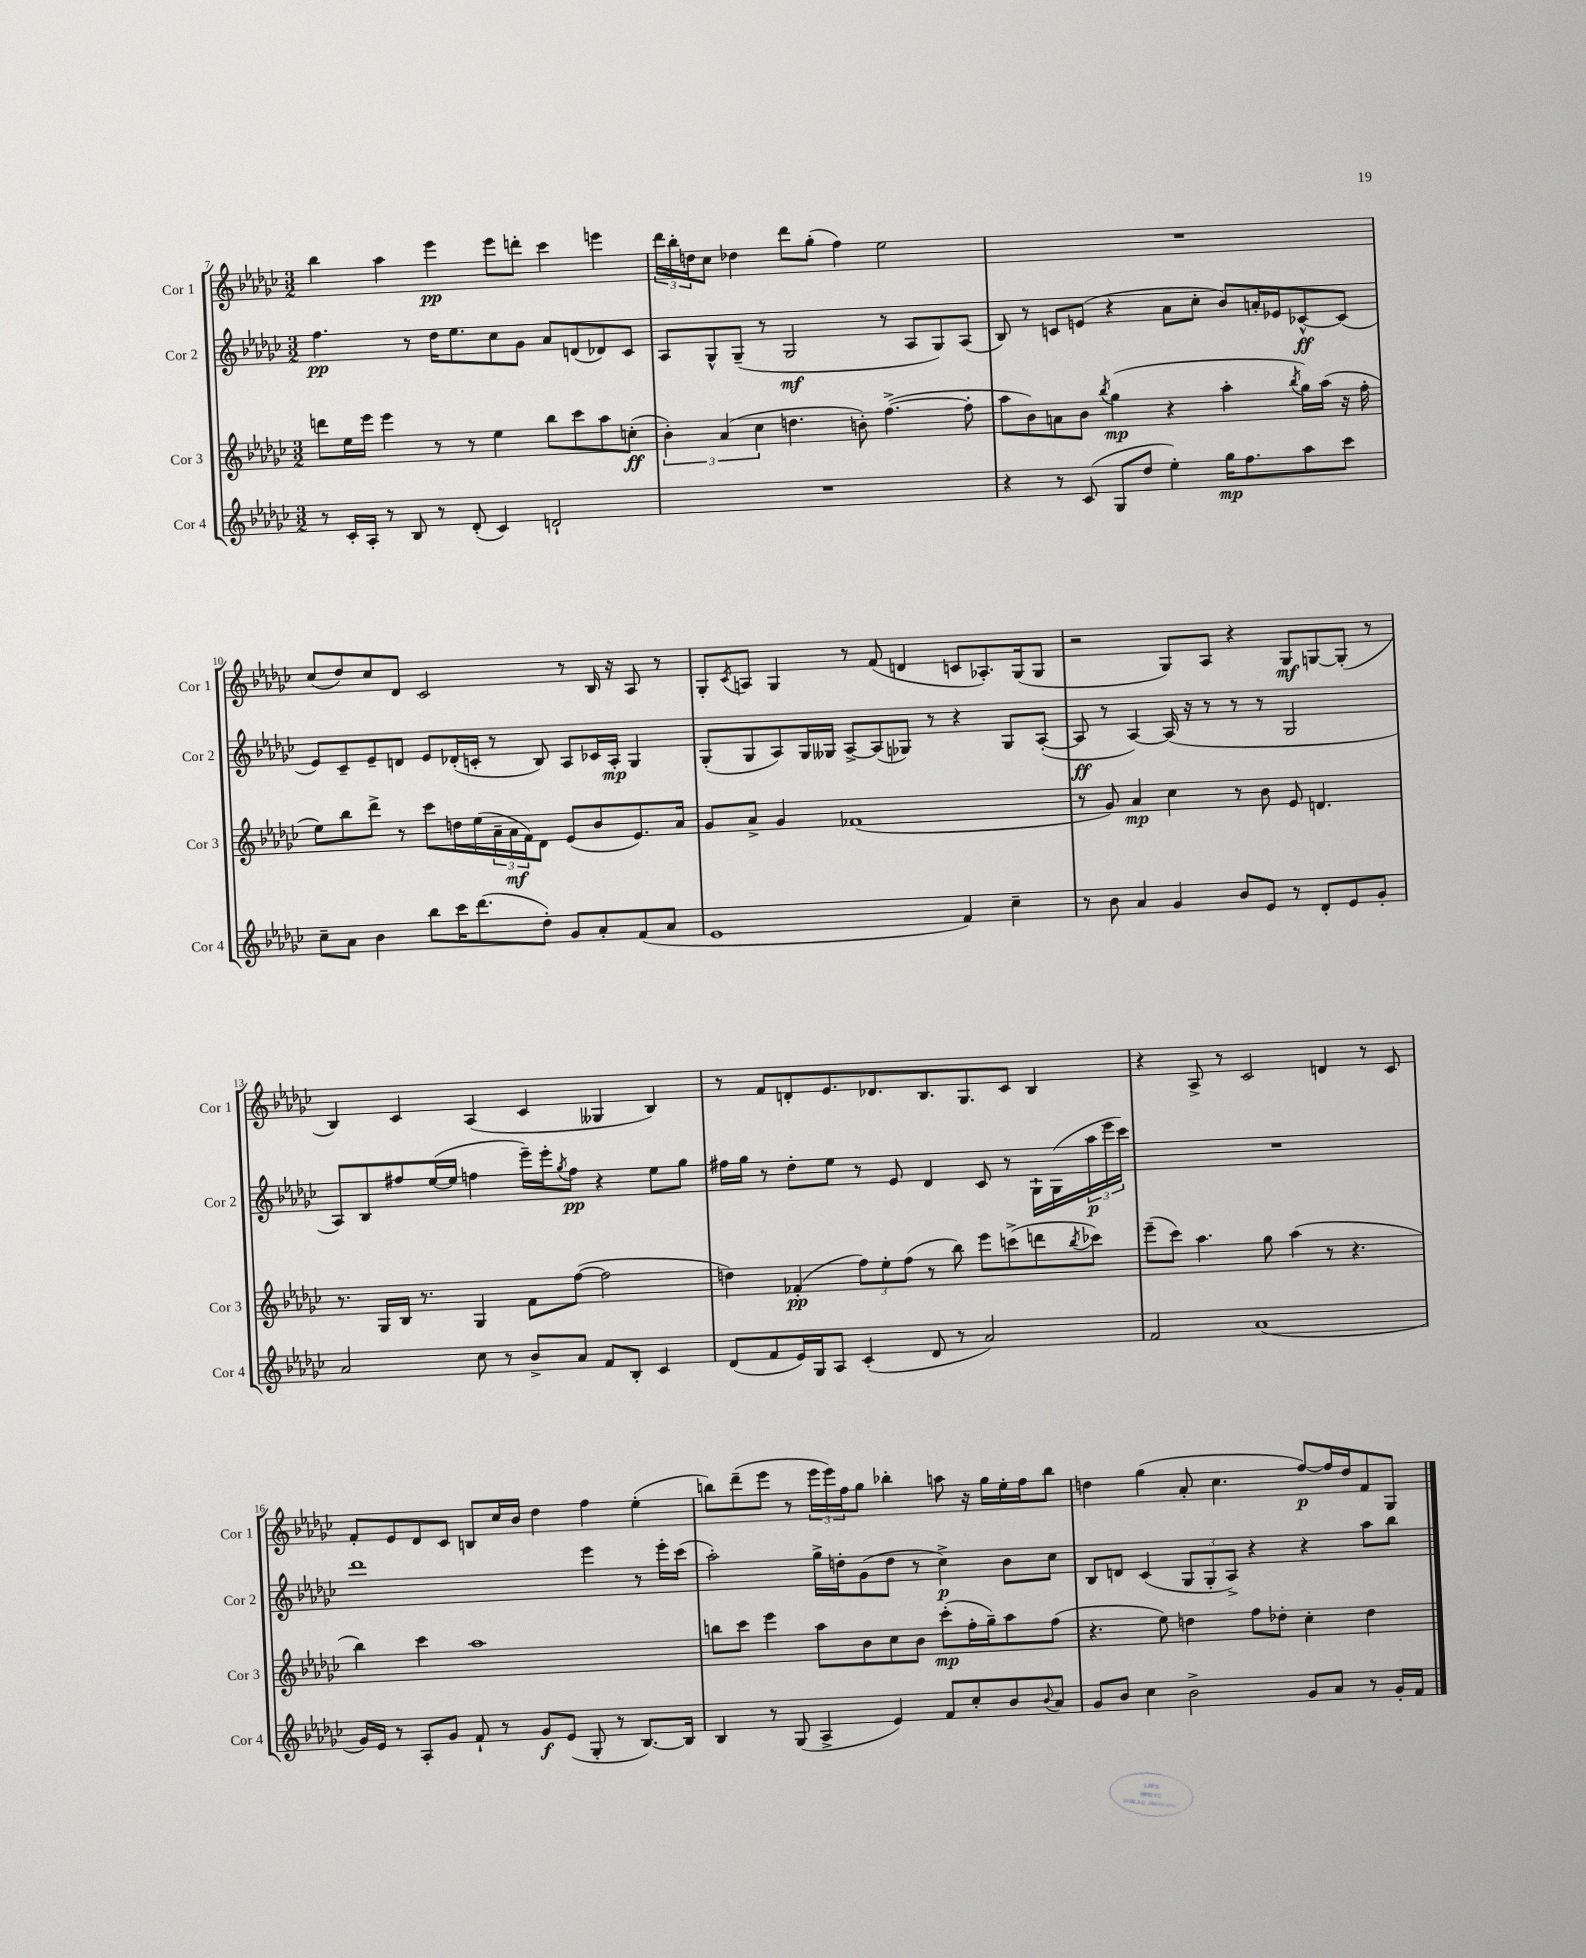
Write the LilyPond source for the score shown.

<<
\new StaffGroup <<
\new Staff = "s0" \with { instrumentName = "Cor 1" shortInstrumentName = "Cor 1" } {
    \clef treble \key ges \major \numericTimeSignature \time 3/2
    bes''4 aes''4 ees'''4\pp ees'''8 d'''8-. ces'''4 e'''4 |
    \tuplet 3/2 { des'''16 bes''16-. d''16 } ces''8 des''4 des'''8 ges''8-.( f''4) ees''2 |
    R1. |
    ces''8( des''8) ces''8 des'8 ces'2 r8 bes16 r16 aes8 r8 |
    ges8-. \acciaccatura { ces'8 } a8 ges4 r8 f'8( d'4 c'8 aes8.-.) ges16( ges8 |
    r2 ges8) aes8 r4 ges8\mf g8~ g8-.( r8 |
    bes4) ces'4 aes4( ces'4 geses4 bes4) |
    r8 f'8 d'8-. ees'8. des'8. bes8. ges8. ces'8 bes4 |
    r4 aes8-> r8 ces'2 d'4 r8 ces'8 |
    f'8-. ees'8 des'8 ces'8 b8 ces''16 bes'16 des''4 f''4 ees''4-.( |
    b''8) des'''8--( ees'''8 r8 \tuplet 3/2 { ees'''16 ees'''16) f''16 } ges''8 bes''4-. a''8 r16 ges''16 ees''16-. f''16 bes''8 |
    d''4 ges''4( aes'8-. ces''4. f''8~\p) f''16 d''16 f'8 ges8 \bar "|." |
}
\new Staff = "s1" \with { instrumentName = "Cor 2" shortInstrumentName = "Cor 2" } {
    \clef treble \key ges \major \numericTimeSignature \time 3/2
    f''4.\pp r8 des''16 ees''8. ces''8 ges'8 aes'8 d'8( des'8) ces'8 |
    aes8 ges8-^ ges8--( r8 ges2\mf r8 aes8 ges8) aes8( |
    bes8) r8 c'8 e'8( r4 aes'8 ces''8-. bes'8) a'16-. ees'16 ces'8~-^\ff ces'8( |
    ees'8) ces'8-- ees'8-- d'8 ees'8 des'16-.( c'16-. r8 bes8) aes8 ces'16 aes16-.\mp ges4 |
    ges8-.( ges8 aes8) ges16 geses16 aes8~-> aes8( ges8) r8 r4 ges8 aes8~-.( |
    aes8\ff r8 aes4~) aes16( r16 r8 r8 r8 ges2 |
    aes8) bes8 fis''8 ees''16~( ees''16 f''4 ees'''16--) ees'''16-. \acciaccatura { ges''8 } f''8\pp r4 ees''8 ges''8 |
    fis''16 ges''16 r8 des''8-. ees''8 r8 ees'8 des'4 ces'8 r8 ges16-! ges16( \tuplet 3/2 { aes''16\p ees'''16 ces'''16) } |
    R1. |
    des'''1 ees'''4 r8 ees'''16-. ces'''16( |
    aes''2-.) ges''16-> d''16-. ges'8( d''8 r8 ces''4->\p) bes'8 ces''8 |
    bes8 d'8 ces'4( \tuplet 3/2 { ges8 ges8-. aes8->) } r4 r4 aes''8 bes''8 \bar "|." |
}
\new Staff = "s2" \with { instrumentName = "Cor 3" shortInstrumentName = "Cor 3" } {
    \clef treble \key ges \major \numericTimeSignature \time 3/2
    d'''8 ees''16 ees'''16 ees'''4 r8 r8 ees''4 bes''8 ces'''8 aes''8 c''8-.\ff( |
    \tuplet 3/2 { bes'4-.) aes'4( ces''4 } d''4. b'8-.) f''4.~->( f''8-. |
    aes''8 bes'8) a'8 bes'8 \acciaccatura { bes''8 } ges''4\mp( r4 aes''4-. \acciaccatura { bes''8 } ges''16) aes''16( r16 f''16-. |
    ees''8) bes''8 des'''8-> r8 ces'''8 d''16 ees''16( \tuplet 3/2 { aes'16-- aes'16\mf f'16) } des'8 ees'8( bes'8 ees'8.) aes'16 |
    ges'8 aes'8-> ges'4 fes'1( |
    r8 ges'8) aes'4\mp ces''4 r8 bes'8 ees'8 d'4. |
    r8. ges16 bes16 r8. ges4 f'8 f''8~( f''2 |
    d''4) fes'4-.\pp( \tuplet 3/2 { f''8) ees''8-. f''8( } r8 bes''8) ees'''8 c'''8->( d'''8 \acciaccatura { bes''8 } ces'''8) |
    ees'''8--( ces'''8) aes''4. ges''8 aes''4( r8 r4. |
    bes''4) ces'''4 aes''1 |
    b''8 ces'''8 ees'''4 aes''8 bes'8 ces''8 bes'8 ces'''8-.\mp( f''16-. ges''16--) aes''8 f''8( |
    r4. ees''8) d''4 f''8 des''8-. ces''4-. des''4 \bar "|." |
}
\new Staff = "s3" \with { instrumentName = "Cor 4" shortInstrumentName = "Cor 4" } {
    \clef treble \key ges \major \numericTimeSignature \time 3/2
    r8 ces'16-. aes16-. r8 bes8 r8 des'8-.( ces'4) d'2-! |
    R1. |
    r4 r8 ces'8( ges8 des''8 ees''4-.) ges''16\mp f''8. aes''8 ces'''8 |
    ces''8-- aes'8 bes'4 bes''8 ces'''16 des'''8.( des''8-.) ges'8 aes'8-. f'8( aes'8 |
    ees'1 f'4) ces''4-- |
    r8 bes'8 aes'4 ges'4 bes'8 ees'8 r8 des'8-. ees'8 ges'8-. |
    aes'2 ces''8 r8 bes'8-> aes'8 f'8 bes8-. ces'4 |
    des'8( f'8 ees'16) ges16 aes8 ces'4-.( des'8 r8 aes'2) |
    f'2 aes'1( |
    ges'16) ees'16 r8 aes8-. ges'8 f'8-! r8 ges'8\f ees'8( ges8-. r8 bes8.~) bes16 |
    bes4 r8 ges8( aes4-> ees'4) f'8 ces''8-. bes'8 \appoggiatura { bes'8 } aes'8 |
    ges'8 bes'8 ces''4 bes'2-> ges'8 aes'8 r8 ges'16-. f'16 \bar "|." |
}
>>
>>
\layout { \context { \Score currentBarNumber = #7 } }
